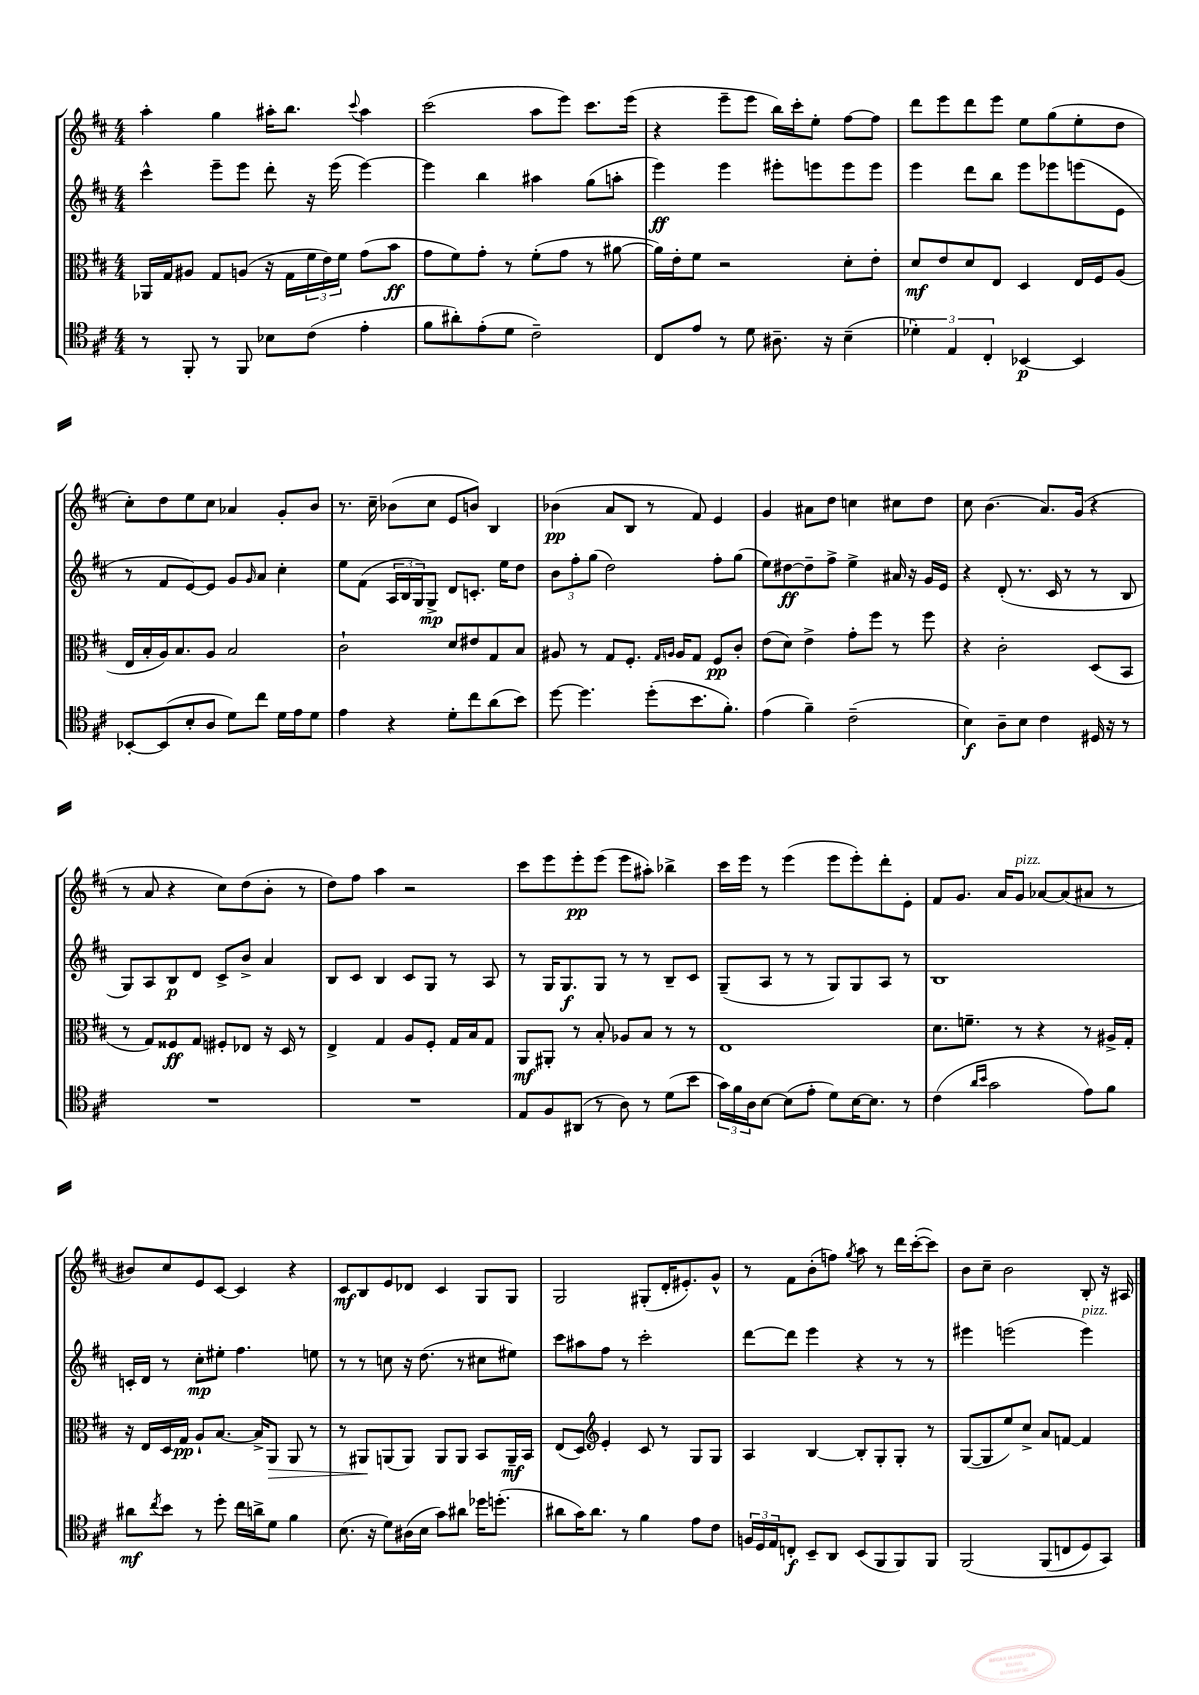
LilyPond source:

<<
\new StaffGroup <<
\new Staff = "s0" {
    \clef treble \key d \major \numericTimeSignature \time 4/4
    a''4-. g''4 ais''16-. b''8. \appoggiatura { cis'''8 } ais''4 |
    cis'''2( a''8 e'''8) cis'''8. e'''16( |
    r4 e'''8-- e'''8 b''16) cis'''16-. e''8-. fis''8~ fis''8 |
    d'''8 e'''8 d'''8 e'''8 e''8 g''8( e''8-. d''8 |
    cis''8-.) d''8 e''8 cis''8 aes'4 g'8-. b'8 |
    r8. cis''16-- bes'8( cis''8 e'8 b'8) b4 |
    bes'4\pp( a'8 b8 r8 fis'8) e'4 |
    g'4 ais'8 d''8 c''4 cis''8 d''8 |
    cis''8 b'4.( a'8.) g'16( r4 |
    r8 a'8 r4 cis''8) d''8( b'8-. r8 |
    d''8) fis''8 a''4 r2 |
    cis'''8 e'''8 e'''8-.\pp e'''8( e'''8 ais''8-.) bes''4-> |
    cis'''16 e'''16 r8 e'''4( e'''8 e'''8-.) d'''8-. e'8-. |
    fis'8 g'8. a'16 g'8^\markup { \italic "pizz." } aes'8~ aes'8( ais'8 r8 |
    bis'8) cis''8 e'8 cis'8~ cis'4 r4 |
    cis'8\mf b8 e'8 des'8 cis'4 g8 g8 |
    g2 gis8-.( d'16-. eis'8.-.) g'8-^ |
    r8 fis'8 b'8-.( f''8) \acciaccatura { g''8 } a''8 r8 d'''16 cis'''16~-.( cis'''8) |
    b'8 cis''8-- b'2 b8-. r16 ais16 \bar "|." |
}
\new Staff = "s1" {
    \clef treble \key d \major \numericTimeSignature \time 4/4
    cis'''4-^ e'''8-- e'''8 d'''8-. r16 e'''16( e'''4~) |
    e'''4 b''4 ais''4 g''8( a''8-. |
    e'''4\ff) e'''4 eis'''8-. e'''8 e'''8 e'''8 |
    e'''4 d'''8 b''8 e'''8 ees'''8 e'''8( e'8 |
    r8 fis'8 e'8~) e'8 g'8 \grace { g'16 } a'8 cis''4-. |
    e''8 fis'8( \tuplet 3/2 { a16 b16 g16) } g8->\mp d'8 c'8.-. e''16 d''8 |
    \tuplet 3/2 { b'8 fis''8-. g''8( } d''2) fis''8-. g''8( |
    e''8) dis''8~\ff dis''8-- fis''8-> e''4-> ais'16 r16 g'16 e'16 |
    r4 d'8-.( r8. cis'16 r8 r8 b8 |
    g8) a8 b8\p d'8 cis'8-> b'8-> a'4 |
    b8 cis'8 b4 cis'8 g8 r8 a8 |
    r8 g16 g8.\f g8 r8 r8 b8-- cis'8 |
    g8--( a8 r8 r8 g8) g8 a8 r8 |
    b1 |
    c'16-. d'16 r8 cis''8-.\mp eis''8-. fis''4. e''8 |
    r8 r8 c''8 r16 d''8.( r8 cis''8 eis''8) |
    cis'''8 ais''8 fis''8 r8 cis'''2-. |
    d'''8~ d'''8 e'''4 r4 r8 r8 |
    eis'''4 e'''2( e'''4^\markup { \italic "pizz." }) \bar "|." |
}
\new Staff = "s2" {
    \clef alto \key d \major \numericTimeSignature \time 4/4
    aes,16 g16 ais8 g8 a8( r16 g16 \tuplet 3/2 { fis'16 e'16) fis'16 } g'8( b'8\ff |
    g'8 fis'8) g'8-. r8 fis'8-.( g'8 r8 ais'8~ |
    ais'16) e'16-. fis'8 r2 d'8-. e'8-. |
    d'8\mf e'8 d'8 e8 d4 e16 fis16 a8( |
    e16 b16-. a16) b8. a8 b2 |
    cis'2-! d'8 eis'8 g8 b8 |
    ais8 r8 g8 fis8.-. \grace { g16 a16 } a16 g8 fis8\pp cis'8-. |
    e'8( d'8) e'4-> g'8-. fis''8 r8 fis''8 |
    r4 cis'2-. d8( b,8 |
    r8 g8) fisis8\ff g8 fis8-. ees8 r16 d16 r8 |
    e4-> g4 a8 fis8-. g16 b16 g8 |
    a,8\mf ais,8-. r8 b8-. aes8 b8 r8 r8 |
    e1 |
    d'8. f'8.-- r8 r4 r8 ais16-> g16-. |
    r16 e16 d16 g16\pp a8-! b8.~ b16-> a,8\> a,8 r8 |
    r8 ais,8\! a,8( a,8) a,8 a,8 b,8 a,16--\mf b,16 |
    e8( d8) \clef treble e'4-. cis'8 r8 g8 g8 |
    a4 b4~ b8-. g8-. g8-. r8 |
    g8~( g8 e''8) cis''8-> a'8 f'8~ f'4 \bar "|." |
}
\new Staff = "s3" {
    \clef tenor \key d \major \numericTimeSignature \time 4/4
    r8 fis,8-. r8 fis,8 bes8 cis'8( e'4-. |
    fis'8 ais'8-.) e'8-.( d'8 cis'2--) |
    cis8 e'8 r8 d'8 ais8.-- r16 b4--( |
    \tuplet 3/2 { des'4-.) e4 cis4-. } bes,4~\p bes,4 |
    bes,8~-. bes,8( b8-. a8 d'8) cis''8 d'16 e'16 d'8 |
    e'4 r4 d'8-. cis''8 a'8( b'8) |
    d''8~ d''4. d''8-.( b'8. fis'8.-.) |
    e'4( fis'4--) cis'2--( |
    b4\f) a8-- b8 cis'4 dis16 r16 r8 |
    R1 |
    R1 |
    e8 fis8 ais,8( r8 a8) r8 d'8( b'8 |
    \tuplet 3/2 { g'16) fis'16 a16 } b8~ b8( e'8-. d'8) b16~ b8. r8 |
    cis'4( \grace { a'16 b'16 } g'2 e'8) fis'8 |
    ais'8\mf \acciaccatura { cis''8 } b'8 r8 d''8-. cis''16 a'16-> d'8 fis'4 |
    b8.( r16 d'8) ais16( b16 g'8) ais'8 des''16 d''8.-.( |
    ais'8 g'16) ais'8. r8 fis'4 e'8 cis'8 |
    \tuplet 3/2 { f16 d16 e16 } c8-.\f b,8-- a,8 b,8( fis,8 fis,8) fis,8 |
    fis,2\( fis,8( c8 d8) g,8\) \bar "|." |
}
>>
>>
\layout { \context { \Score \remove "Bar_number_engraver" } }
